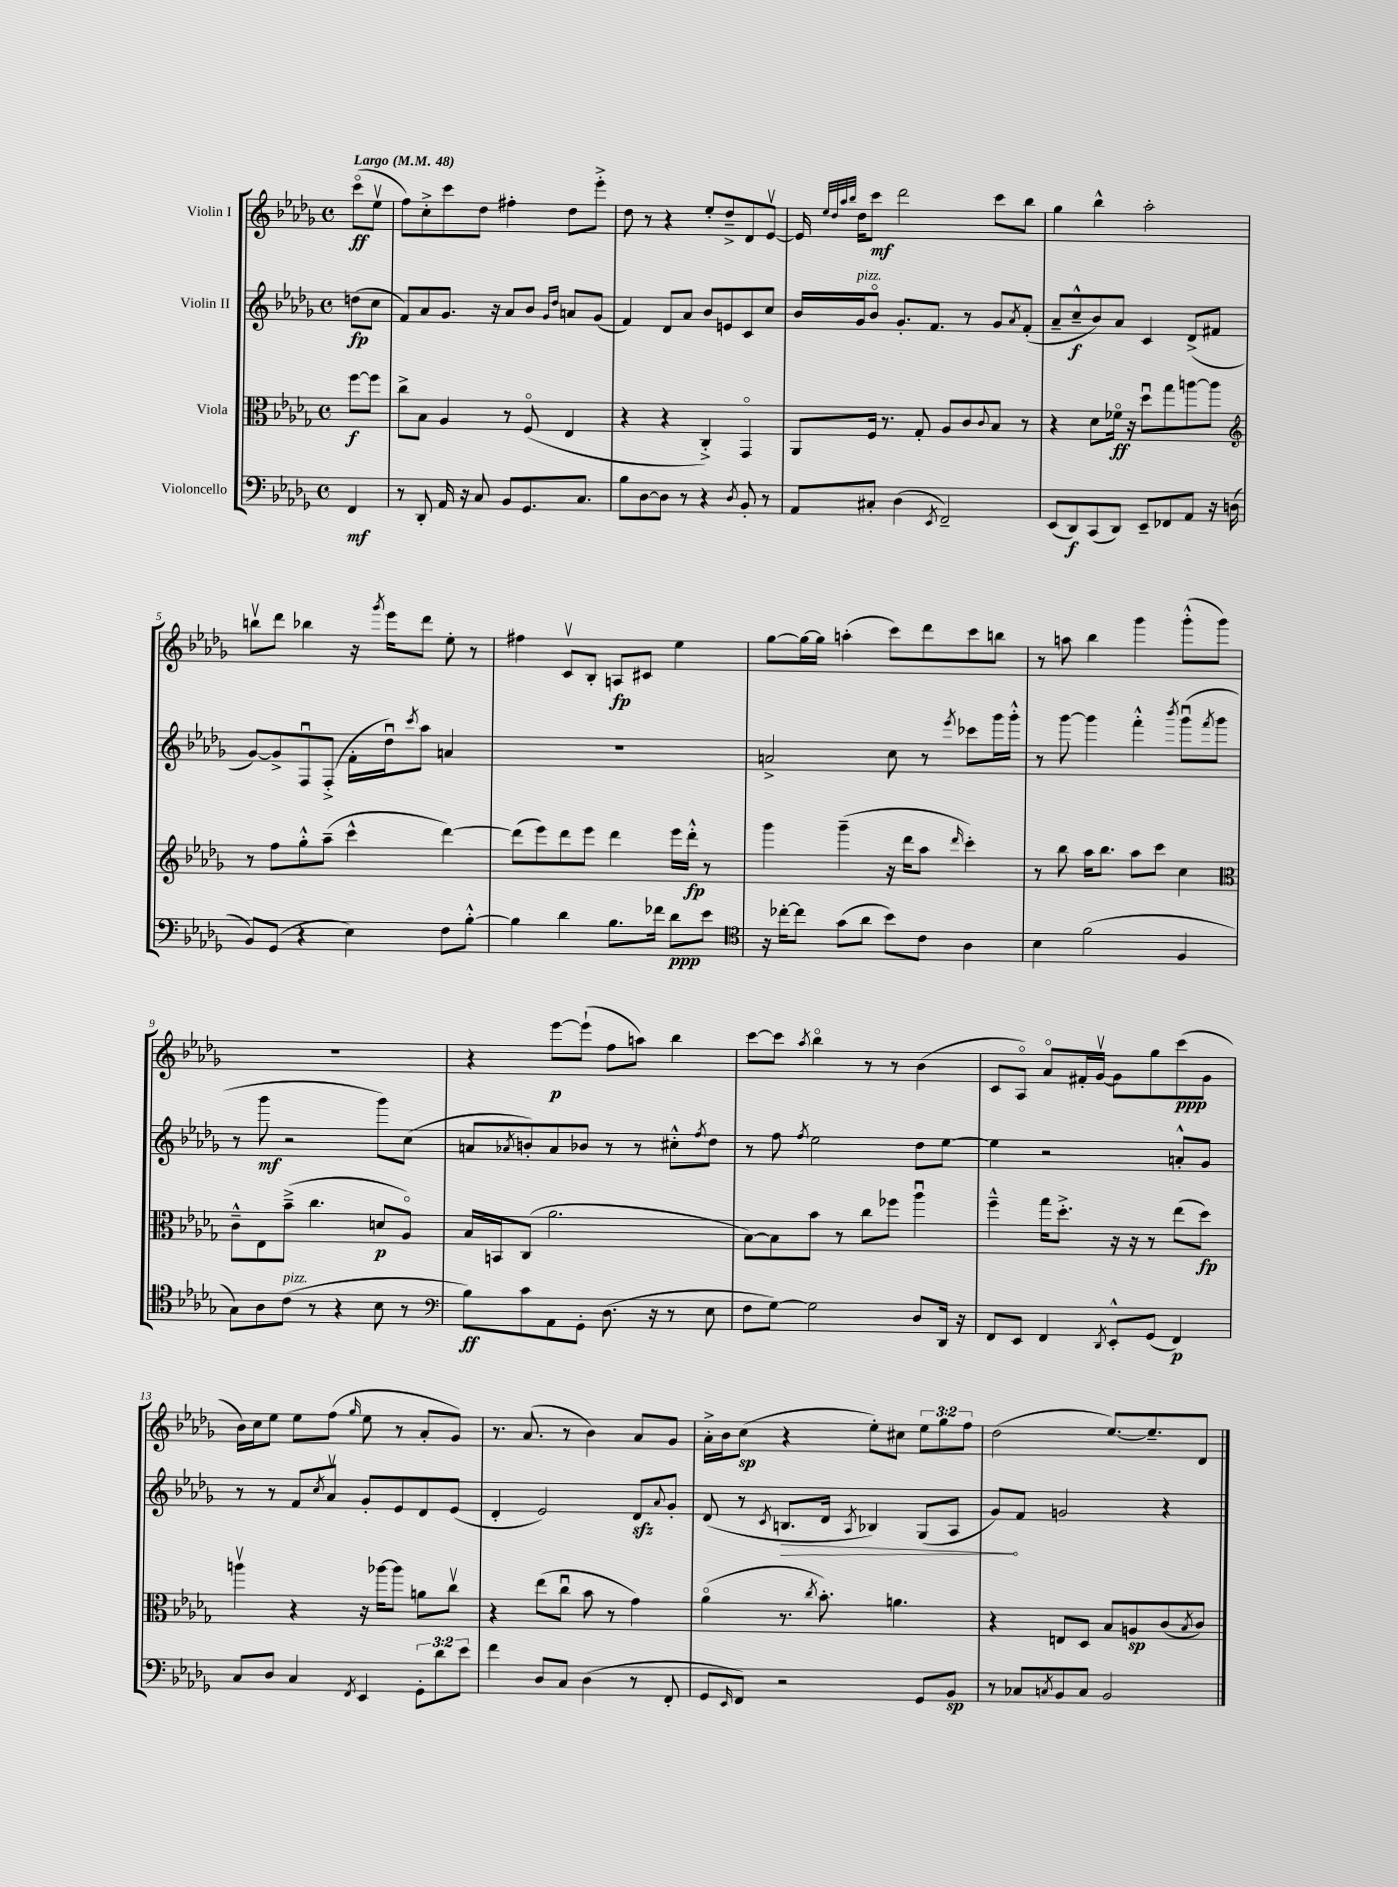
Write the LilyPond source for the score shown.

<<
\new StaffGroup <<
\new Staff = "s0" \with { instrumentName = "Violin I" } {
    \clef treble \key des \major \defaultTimeSignature \time 4/4 \override Staff.TupletNumber.text = #tuplet-number::calc-fraction-text \partial 4 \tempo "Largo" 4 = 48
    c'''8\flageolet\ff( ees''8\upbow |
    f''8) c''8-.-> c'''8 des''8 fis''4-. des''8 ees'''8-.-> |
    des''8 r8 r4 ees''8-. des''8---> des'8 ees'8~\upbow |
    ees'16 \grace { ees''32 des''32 aes''32 bes''32 } des''16 c'''8\mf des'''2 c'''8 bes''8 |
    ges''4 bes''4-^ aes''2-. |
    b''8\upbow des'''8 bes''4 r16 \acciaccatura { ges'''8 } ees'''16 des'''8 ees''8-. r8 |
    fis''4 c'8\upbow bes8-. a8\fp cis'8 ees''4 |
    ges''8~ ges''16~ ges''16 a''4-.( c'''8) des'''8 c'''8 b''8 |
    r8 a''8 bes''4 ges'''4 ges'''8-.-^( ges'''8) |
    R1 |
    r4 ees'''8~\p ees'''8-!( f''8 a''8) bes''4 |
    c'''8~ c'''8 \acciaccatura { aes''8 } bes''4\flageolet r8 r8 bes'4( |
    c'8 aes8\flageolet) aes'8\flageolet fis'16-. ges'16~\upbow ges'8 ges''8 c'''8\ppp( ges'8 |
    bes'16) c''16 ees''8 ees''8 f''8( \grace { ges''16 } ees''8 r8 aes'8-. ges'8) |
    r8. aes'8.( r8 bes'4) aes'8 ges'8 |
    aes'16-.-> bes'16 c''8\sp( r4 ees''8-.) cis''8 \tuplet 3/2 { ees''8 ges''8 f''8 } |
    des''2( ees''8.~) ees''8.-- des'8 \bar "|." |
}
\new Staff = "s1" \with { instrumentName = "Violin II" } {
    \clef treble \key des \major \defaultTimeSignature \time 4/4 \partial 4
    d''8\fp( c''8 |
    f'8) aes'8 ges'8. r16 aes'8 bes'8 \grace { ges'16 des''16 } a'8 ges'8( |
    f'4) des'8 aes'8 bes'8 e'8 c'8 c''8 |
    bes'16 ges'16^\markup { \italic "pizz." } bes'8\flageolet ges'8.-. f'8. r8 ges'8 \acciaccatura { aes'8 } f'8-.( |
    aes'8-- c''8---^\f bes'8) aes'8 c'4 des'8->( fis'8 |
    ges'8~) ges'8-> f8\downbow f8-.->( f'16-. des''16\downbow) \acciaccatura { c'''8 } aes''8 a'4 |
    R1 |
    a'2-> c''8 r8 \acciaccatura { ees'''8 } ces'''8 ges'''16 ges'''16-.-^ |
    r8 ges'''8~ ges'''4 f'''4-.-^ \acciaccatura { bes'''8 } ges'''8\downbow( \acciaccatura { f'''8 } ges'''8 |
    r8 ges'''8\mf r2 ges'''8) c''8( |
    a'8 \acciaccatura { aes'8 } b'8-.) aes'8 bes'8 r8 r8 cis''8-.-^ \acciaccatura { f''8 } des''8 |
    r8 f''8 \acciaccatura { f''8 } ees''2 des''8 ees''8~ |
    ees''4 r2 a'8-.-^ ges'8 |
    r8 r8 f'8 \acciaccatura { c''8 } aes'8\upbow ges'8-. ees'8 des'8 ees'8( |
    des'4-. ees'2) des'8\sfz \appoggiatura { aes'8 } ges'8-. |
    des'8( r8 \acciaccatura { c'8 } \once \override Hairpin.circled-tip = ##t b8.\> des'16 \acciaccatura { aes8 } bes4) ges8( aes8 |
    ges'8\!) f'8 g'2 r4 \bar "|." |
}
\new Staff = "s2" \with { instrumentName = "Viola" } {
    \clef alto \key des \major \defaultTimeSignature \time 4/4 \partial 4
    f''8~\f f''8 |
    c''8-> bes8 aes4 r8 f8\flageolet( ees4 |
    r4 r4 c4-.->) ges,4\flageolet |
    aes,8 f16 r8. ges8-. aes8 c'8 \appoggiatura { c'8 } bes8 r8 |
    r4 des'8 fes'16\flageolet\ff r16 des''8\downbow ges''8 a''8~ a''8 |
    \clef treble r8 f''8 ges''8-.-^ aes''8--( c'''4-^ des'''4~) |
    des'''8( ees'''8) des'''8 ees'''8 des'''4 ees'''16 des'''16-.-^\fp r8 |
    ges'''4 ges'''4--( r16 des'''16 aes''8 \grace { des'''16 } c'''4-.) |
    r8 bes''8 aes''16 bes''8. aes''8 c'''8 c''4 |
    \clef alto c'8---^ ees8 bes'8--->( c''4. d'8\p aes8\flageolet) |
    bes16 b,16 c8( aes'2. |
    bes8~) bes8 bes'8 r8 c''8 fes''8 aes''4\downbow |
    f''4---^ ges''16 des''8.-.-> r16 r16 r8 ees''8( des''8\fp) |
    a''4\upbow r4 r16 aes''16~ aes''8 a'8 c''8\upbow |
    r4 ees''8( c''8\downbow bes'8 r8 ges'4) |
    aes'4\flageolet( r8. \acciaccatura { c''8 } bes'8.-.) a'4. |
    r4 e8 des8 bes8 a8\sp c'8( \acciaccatura { bes8 } c'8) \bar "|." |
}
\new Staff = "s3" \with { instrumentName = "Violoncello" } {
    \clef bass \key des \major \defaultTimeSignature \time 4/4 \override Staff.TupletNumber.text = #tuplet-number::calc-fraction-text \partial 4
    f,4\mf |
    r8 des,8-. aes,16 r16 c8 bes,8 ges,8. c8. |
    bes8 des8~ des8 r8 r4 \acciaccatura { des8 } bes,8-. r8 |
    aes,8 cis8-. des4( \acciaccatura { ees,8 } f,2--) |
    ees,8( des,8\f) c,8( des,8) ees,8-- fes,8 aes,8 r16 d16( |
    bes,8) ges,8( r4 ees4) f8 bes8~-.-^ |
    bes4 des'4 bes8. fes'16 des'8\ppp ees'8 |
    \clef tenor r16 ces''16~-. ces''8 ges'8( aes'8 bes'8) c'8 aes4 |
    bes4 f'2( f4 |
    ges8) aes8 c'8^\markup { \italic "pizz." }( r8 r4 bes8 r8 |
    \clef bass bes8\ff) c'8 aes,8 ges,8-. des8.( r16 r8 ees8 |
    f8 ges8~) ges2 des8 des,16 r16 |
    f,8 ees,8 f,4 \acciaccatura { des,8 } ees,8-.-^ ges,8( f,4\p) |
    c8 des8 c4 \acciaccatura { f,8 } ees,4 \tuplet 3/2 { ges,8-. des'8 ees'8 } |
    f'4 des8 c8 des4( r8 f,8-. |
    ges,8 \grace { ees,16 } f,8) r2 ges,8 bes,8\sp |
    r8 ces8 \acciaccatura { c8 } bes,8 c8 bes,2 \bar "|." |
}
>>
>>
